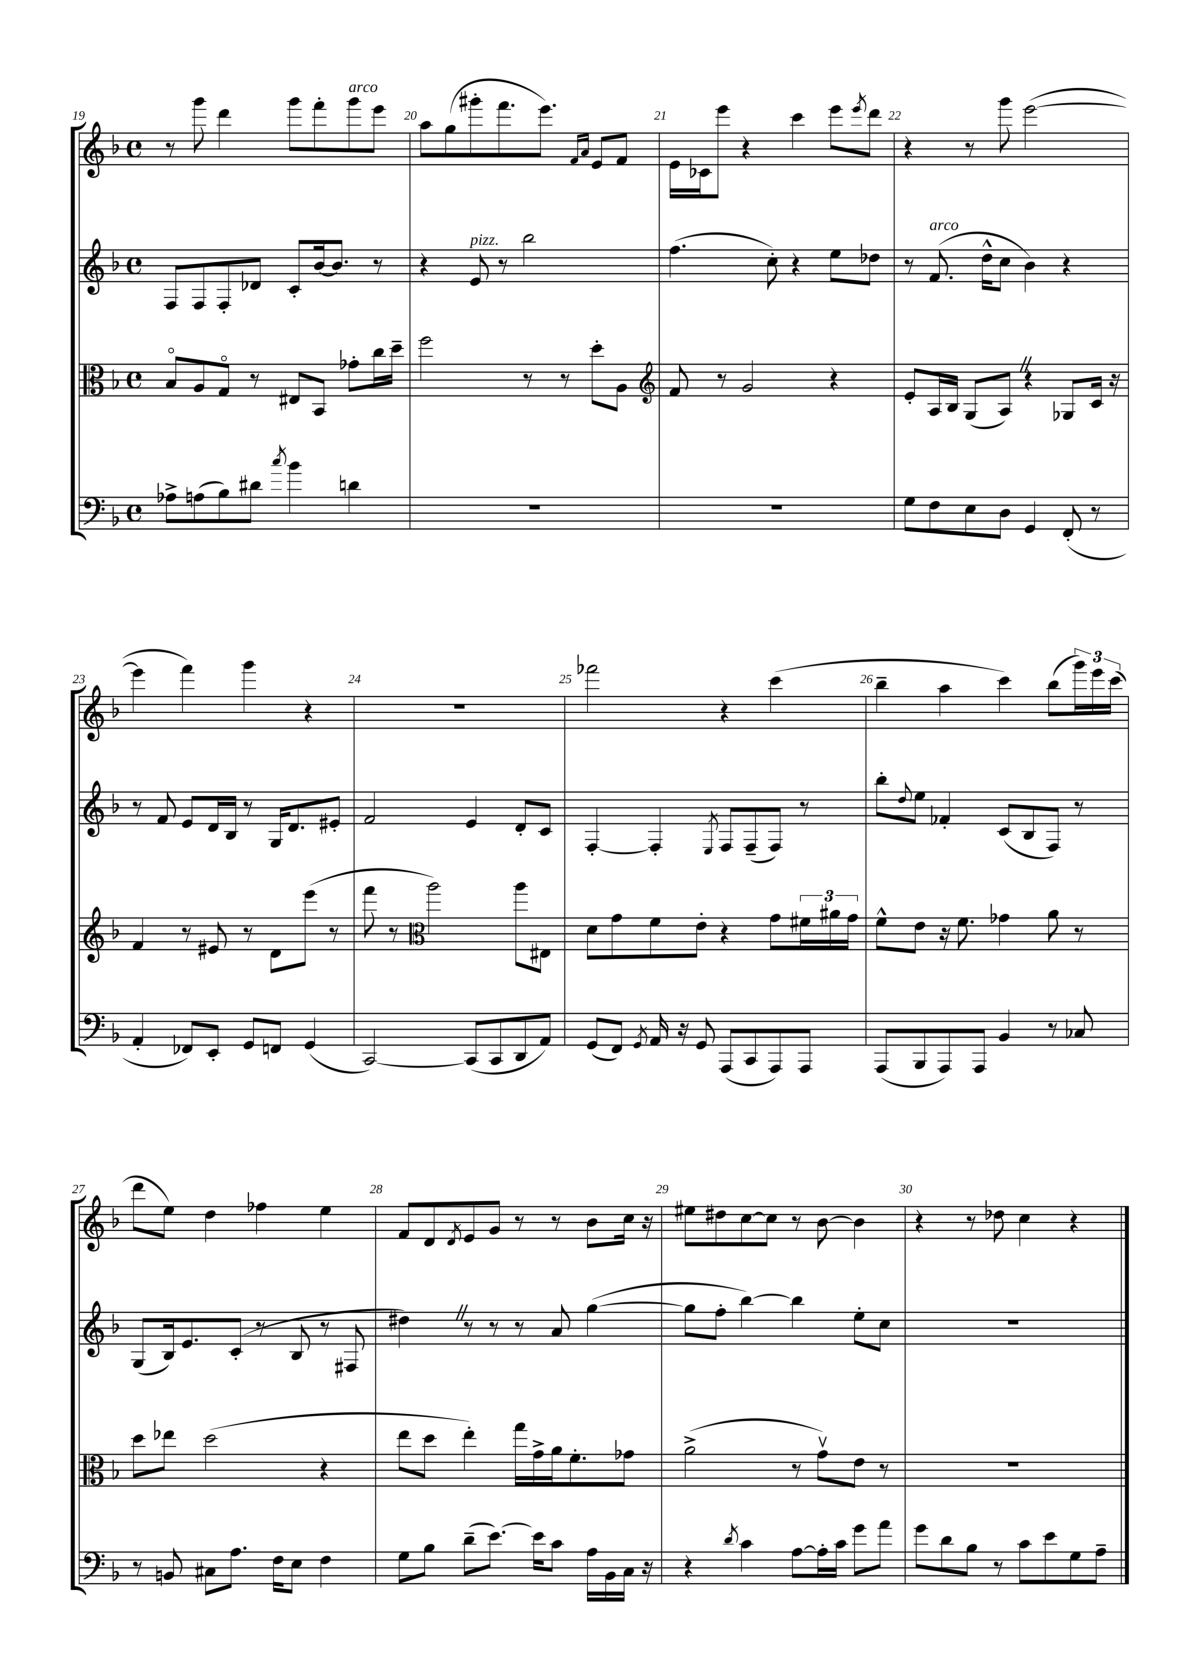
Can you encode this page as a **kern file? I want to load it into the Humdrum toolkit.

**kern	**kern	**kern	**kern
*part4	*part3	*part2	*part1
*staff4	*staff3	*staff2	*staff1
*clefF4	*clefC3	*clefG2	*clefG2
*k[b-]	*k[b-]	*k[b-]	*k[b-]
*M4/4	*M4/4	*M4/4	*M4/4
*met(c)	*met(c)	*met(c)	*met(c)
=19	=19	=19	=19
8A-X^\L	8B-/L	8F/L	8r
(8An\	8A/	8F/	8ggg\
8B-\)	8G/J	8F'/	4ddd\
8d#X\J	8r	8d-X/J	.
8qcc/	.	.	.
4b-\	8E#X/L	8c'/L	8ggg\L
.	8BB-/J	[16b-/k	8fff'\
.	.	8.b-/J]	.
!	!	!	!LO:TX:a:i:t=arco
4dn\	8g-X'\L	.	8ggg\
.	16cc\L	8r	8eee\J
.	16dd~\JJ	.	.
=20	=20	=20	=20
1r	2ff\	4r	8aa\L
.	.	.	(8gg\
!	!	!LO:TX:a:i:t=pizz.	!
.	.	8e/	8ggg#X'\
.	.	8r	8.fff\
.	8r	2bb-\	.
.	.	.	8.eee\J)
.	8r	.	.
.	.	.	16qqf/LL
.	.	.	16qqa/JJ
.	8dd'\L	.	8e/L
.	8A\J	.	8f/J
=21	=21	=21	=21
*	*clefG2	*	*
1r	8f/	(4.ff\	16e\LL
.	.	.	16c-X\J
.	8r	.	8eee\J
.	2g/	.	4r
.	.	8cc'\)	.
.	.	4r	4ccc\
.	4r	8ee\L	8eee\L
.	.	.	8qeee/
.	.	8dd-X\J	8ddd\J
=22	=22	=22	=22
8G\L	8e'/L	8r	4r
!	!	!LO:TX:a:i:t=arco	!
8F\	16A/L	(8.f/	.
.	16B-/JJ	.	.
8E\	(8G/L	.	8r
.	.	16dd^^\KL	.
8D\J	8AZ/J)	8cc\J	8ggg\
4GG/	4r	4b-\)	([2eee\
(8FF'/	8G-X/L	4r	.
8r	16c/Jk	.	.
.	16r	.	.
!!LO:LB:g=z
=23	=23	=23	=23
4AA'/	4f/	8r	4eee\]
.	.	8f/	.
8FF-X/L)	8r	8e/L	4fff\)
8EE'/J	8e#X/	16d/L	.
.	.	16B-/JJ	.
8GG/L	8r	8r	4ggg\
8FFn/J	8d\L	16G/KL	.
.	.	8.d/	.
(4GG/	(8eee\J	.	4r
.	8r	8e#X'/J	.
=24	=24	=24	=24
[2CC/)	8fff\	2f/	1r
.	8r	.	.
*	*clefC3	*	*
.	2aa\)	.	.
(8CC/L]	.	4e/	.
8CC/	.	.	.
8DD/	8aa\L	8d'/L	.
8AA/J)	8E#X\J	8c/J	.
=25	=25	=25	=25
(8GG/L	8d\L	[4F'/	2fff-X\
8FF/J)	8g\	.	.
8qGG/	.	.	.
16AA/	8f\	4F'/]	.
16r	.	.	.
8GG/	8e'\J	.	.
.	.	8qE/	.
(8AAA/L	4r	8F/L	4r
8CC/	.	(8F~/	.
8AAA/)	8g\L	8F/J)	(4ccc\
8AAA/J	24f#X\L	8r	.
.	24a#X\	.	.
.	24g\JJ	.	.
=26	=26	=26	=26
(8AAA/L	8f^^\L	8bb-'\L	4bb-~\
.	.	8qqdd/	.
8BBB-/	8e\J	8ee\J	.
8AAA/)	16r	4f-X'/	4aa\
.	8.f\	.	.
8AAA/J	.	.	.
4BB-/	4g-X\	(8c/L	4ccc\)
.	.	8B-/	.
8r	8a\	8F/J)	(8bb-\L
8C-X/	8r	8r	24ggg\L)
.	.	.	24eee\
.	.	.	(24ccc\JJ
!!LO:LB:g=z
=27	=27	=27	=27
8r	8dd\L	(8G/L	8ddd\L
8BBn/	8ee-X\J	16B-/k)	8ee\J)
.	.	8.e/	.
8C#X\L	(2dd\	.	4dd\
8.A\J	.	(8c'/J	.
.	.	8r	4ff-X\
16F\KL	.	.	.
8E\J	.	8B-/	.
4F\	4r	8r	4ee\
.	.	8F#X/	.
=28	=28	=28	=28
8G\L	8ee\L	4dd#XZ\)	8f/L
8B-\J	8dd\J	.	8d/
.	.	.	8qd/
(8d~\L	4ee'\)	8r	8e/
[8.e\J)	.	8r	8g/J
.	16gg\LL	8r	8r
16e\KL]	16g^\	.	.
8c\J	16a\J	8a/	8r
.	8.f'\	.	.
16A\LL	.	([4gg\	8b-\L
16BB-\	.	.	.
16C\JJ	8g-X\J	.	16cc\Jk
16r	.	.	16r
=29	=29	=29	=29
4r	(2a^\	8gg\L]	8ee#X\L
.	.	8ff'\J	8dd#X\
8qd/	.	.	.
4c\	.	[4bb-\)	[8cc\
.	.	.	8cc\J]
[8A\L	8r	4bb-\]	8r
16A'\L]	8gv\L)	.	[8b-\
16c\JJ	.	.	.
8g\L	8e\J	8ee'\L	4b-\]
8a\J	8r	8cc\J	.
=30	=30	=30	=30
8g\L	1r	1r	4r
8d\	.	.	.
8B-\J	.	.	8r
8r	.	.	8dd-X\
8c\L	.	.	4cc\
8e\	.	.	.
8G\	.	.	4r
8A~\J	.	.	.
==	==	==	==
*-	*-	*-	*-
